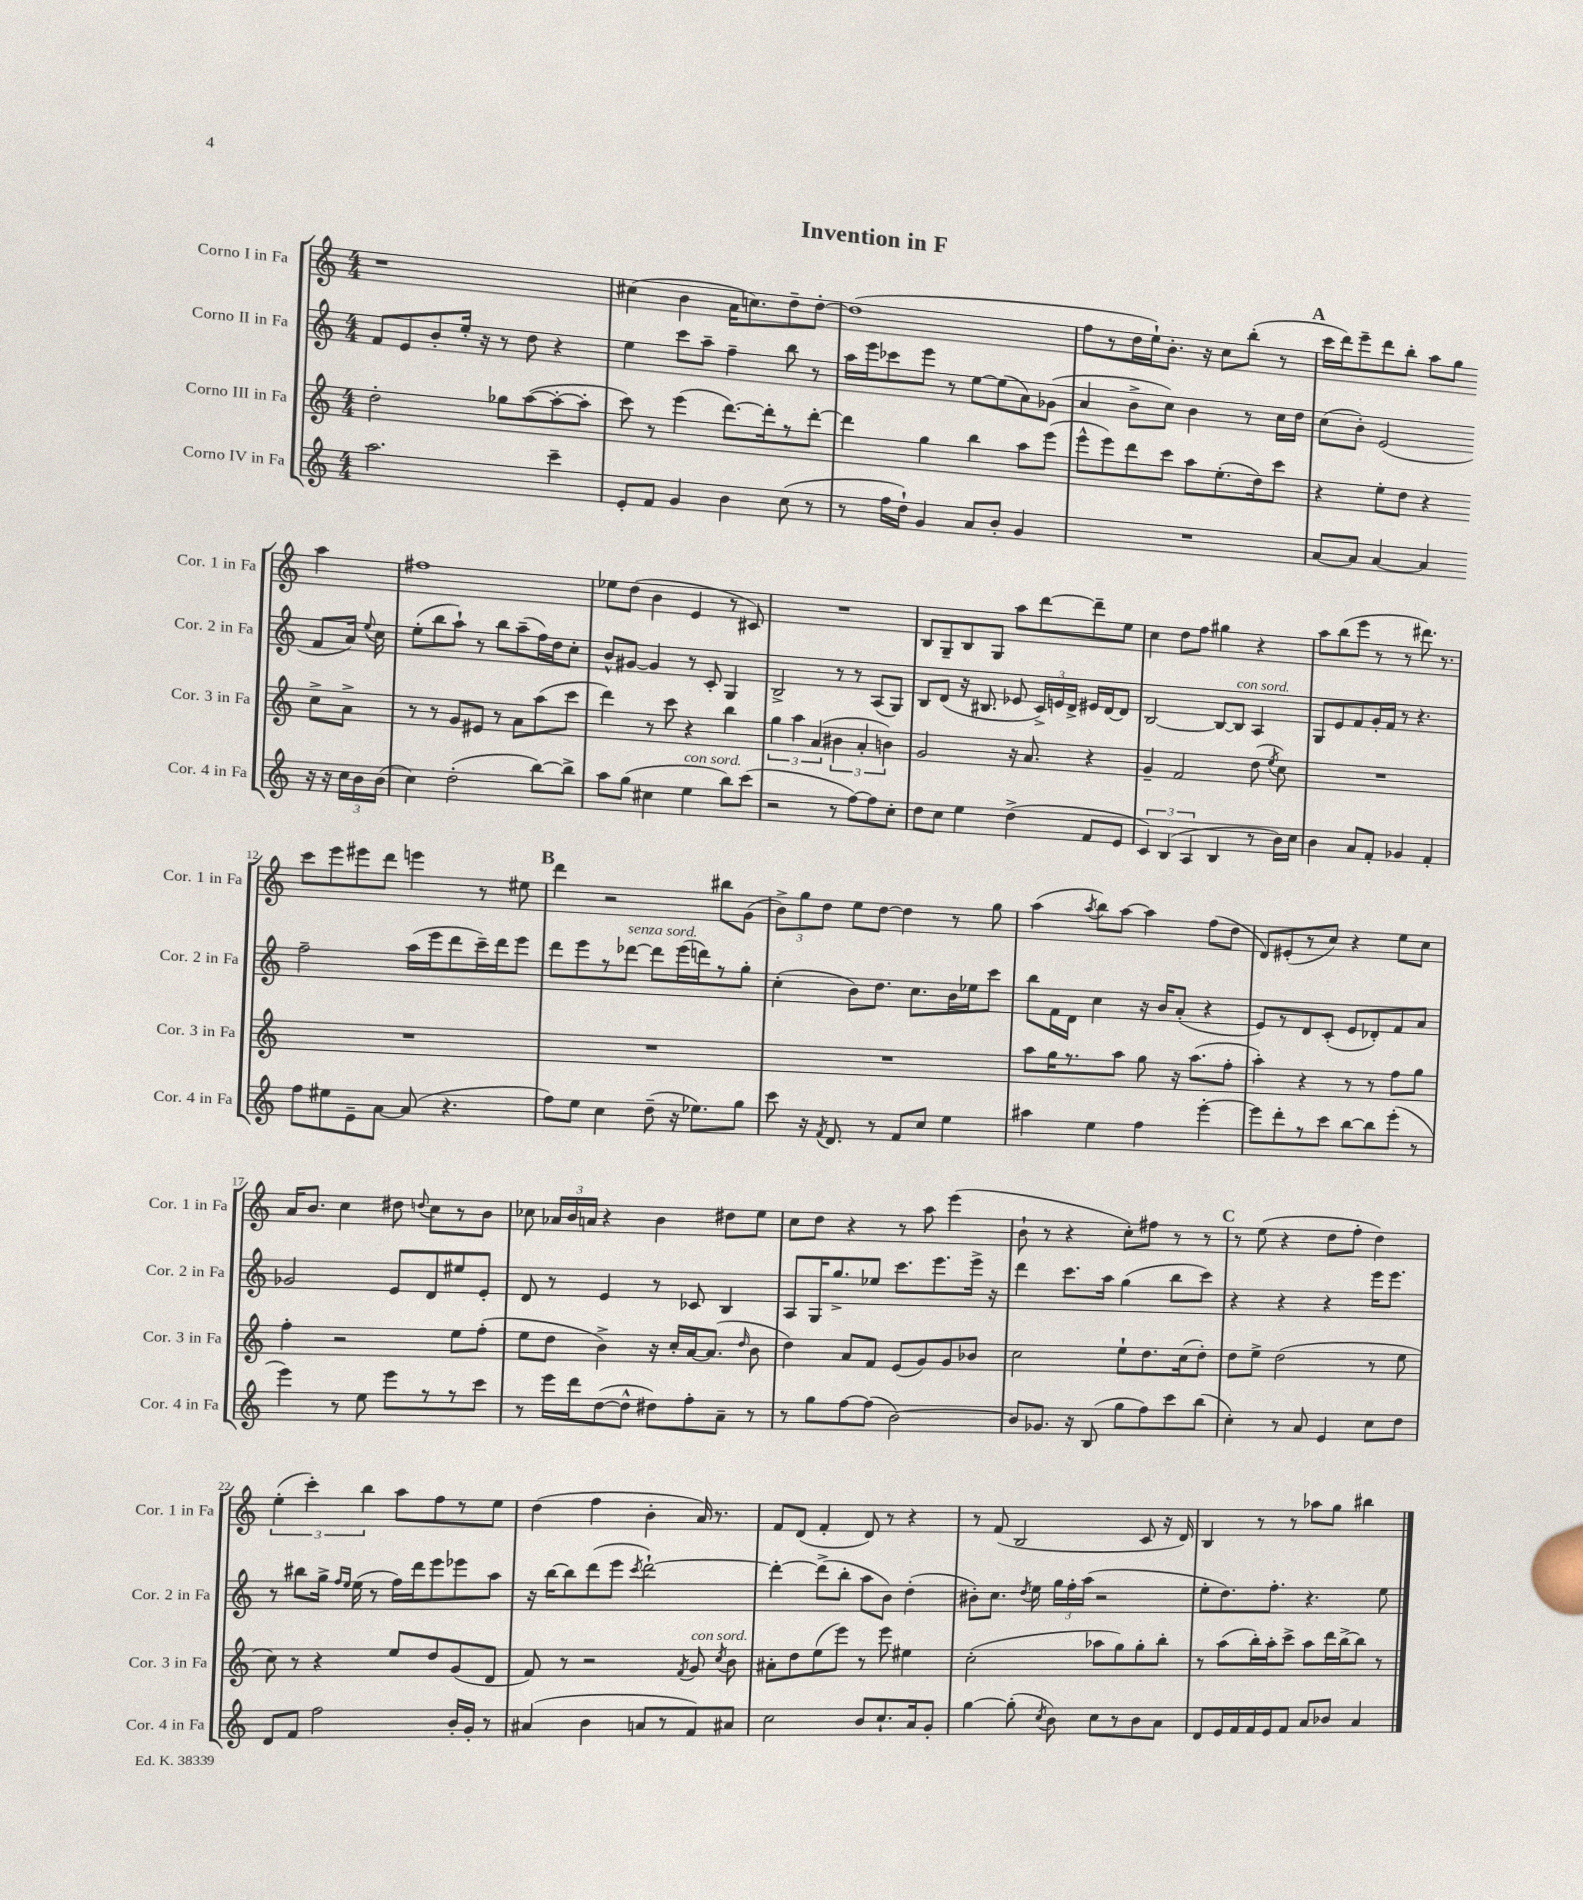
\header { title = "Invention in F" }
<<
\new StaffGroup <<
\new Staff = "s0" \with { instrumentName = "Corno I in Fa" shortInstrumentName = "Cor. 1 in Fa" } {
    \clef treble \key c \major \numericTimeSignature \time 4/4
    \autoBeamOff r1 |
    cis''4( b'4 a'16[ c''8.) d''8-- d''8]~-. |
    d''1( |
    f''8[ r8 d''16 e''16-!) b'8.]-. r16 c''8[ b''8]-.( r8 |
    \mark \markup { \bold "A" } c'''16[ d'''16) e'''8-- d'''8 b''8]-. a''8[ g''8] a''4 |
    fis''1 |
    ees''8[ d''8]( b'4 e'4 r8 cis'8) |
    R1 |
    b8[ g8-- b8 g8] a''8[ d'''8~ d'''8-- e''8] |
    c''4 d''8[ f''8] gis''4 r4 |
    a''8[ b''8( e'''8] r8 r8 dis'''8.) r8. |
    c'''8[ e'''8 eis'''8 d'''8] e'''4 r8 eis''8 |
    \mark \markup { \bold "B" } d'''4 r2 bis''8[ g'8]( |
    \tuplet 3/2 { b'8[->) g''8 d''8] } e''8[ d''8]~ d''4 r8 g''8 |
    a''4( \acciaccatura { a''8 } b''8[) a''8]~ a''4 f''8[( d''8] |
    d'8[) eis'8-.( r8 c''8]) r4 e''8[ c''8] |
    a'16[ b'8.] c''4 dis''8 \appoggiatura { d''8 } c''8[ r8 b'8] |
    ces''8 \tuplet 3/2 { aes'16[ b'16 a'16] } r4 b'4 dis''8[ e''8] |
    c''8[ d''8] r4 r8 a''8 e'''4( |
    b'8-! r8 r4 c''8[-.) fis''8] r8 r8 |
    \mark \markup { \bold "C" } r8 e''8( r4 d''8[ f''8]-. d''4) |
    \tuplet 3/2 { e''4-.( c'''4-.) b''4 } a''8[ f''8 r8 e''8] |
    d''4( f''4 b'4-. a'16) r8. |
    f'8[ d'8]( f'4-. d'8) r8 r4 |
    r8 f'8( b2 c'8 r16 d'16) |
    b4 r8 r8 aes''8[ g''8] bis''4 \bar "|." |
}
\new Staff = "s1" \with { instrumentName = "Corno II in Fa" shortInstrumentName = "Cor. 2 in Fa" } {
    \clef treble \key c \major \numericTimeSignature \time 4/4
    \autoBeamOff f'8[ e'8 b'8-. e''16]-. r16 r8 d''8 r4 |
    e''4 c'''8[ a''8]-- f''4-- b''8 r8 |
    a''16[ e'''16 ces'''8 e'''8] r8 e''8[~ e''8( a'8) ges'8]( |
    a'4 b'8[-> c''8]) b'4 r8 c''16[ d''16] |
    \mark \markup { \bold "A" } c''8[( b'8]-.) e'2( f'8[ a'16]) \appoggiatura { e''8 } c''16 |
    e''8[-.( b''8 a''8]-!) r8 b''8[ a''8--( f''16) d''16 c''8]-. |
    b'8[-^ gis'8]~ gis'4 r8 c'8-. g4 |
    b2-> r8 r8 a8[( g8]) |
    b8[ d'8]( r16 bis8. ees'8 \tuplet 3/2 { c'16[->) e'16 d'16]-> } eis'16[ d'16~ d'8] |
    b2~ b8[~ b8]^\markup { \italic "con sord." } a4 |
    g8[ e'8 f'8 g'16-. f'16] r8 r4. |
    f''2-- a''16[( e'''16 d'''8 c'''16--) d'''16 e'''8] |
    \mark \markup { \bold "B" } d'''8[ e'''8 r8 des'''8]~^\markup { \italic "senza sord." } des'''8[ e'''16( d'''16) r8 g''8]-. |
    c''4-.( b'8[) d''8.] c''8.[ b'16 ees''16 c'''8] |
    b''8[ f'16 d'16] c''4 r16 b'16[ a'8]-.( r4 |
    e'8[) r8 d'8 c'8]-.( e'8[ des'8-.) f'8 a'8] |
    ges'2 e'8[ d'8 eis''8 e'8]-. |
    d'8 r8 e'4 r8 ces'8 b4 |
    a8[ g16 g''8.-> ees''8] c'''8.[ e'''8. e'''16]-> r16 |
    d'''4 c'''8.[ a''16] g''4( b''8[ c'''8]) |
    \mark \markup { \bold "C" } r4 r4 r4 e'''16[ e'''8.] |
    r8 bis''8[ g''16]-> \grace { f''16[ e''16] } e''16( r8 f''16[) d'''16 e'''8 ees'''8 a''8] |
    r16 b''16[~ b''8 d'''8( e'''8] \acciaccatura { c'''8 } d'''2~-!) |
    d'''4~-. d'''8[->( b''8]-. a''8[ b'8]) d''4-.( |
    bis'8[-.) c''8.] \acciaccatura { d''8 } e''16 \tuplet 3/2 { g''16[ f''16-. a''16]( } r2 |
    e''8[-. d''8.) f''8.]-. r4. e''8 \bar "|." |
}
\new Staff = "s2" \with { instrumentName = "Corno III in Fa" shortInstrumentName = "Cor. 3 in Fa" } {
    \clef treble \key c \major \numericTimeSignature \time 4/4
    \autoBeamOff d''2-. ges''8[ a''8~( a''8~-. a''8]-. |
    c'''8) r8 e'''4( d'''8.[~) d'''16-. r8 d'''8]~-. |
    d'''4 g''4 b''4 a''8[ e'''8]( |
    e'''8[-^ e'''8) d'''8 c'''8] a''8[ e''8.-.( d''16) c'''8] |
    \mark \markup { \bold "A" } r4 e''8[-. d''8] r4 c''8[-> a'8]-> |
    r8 r8 g'8[ eis'8] r8 a'8[ a''8( c'''8] |
    d'''4) r8 c'''8 r4 b''4 |
    \tuplet 3/2 { g''4 a''4 a'4( } \tuplet 3/2 { bis'4 a'4-. b'4) } |
    g'2 r16 a'8. r4 |
    g'4-- f'2 d''8( \acciaccatura { e''8 } c''8) |
    R1 |
    R1 |
    \mark \markup { \bold "B" } R1 |
    R1 |
    a''8[ g''16 r8. a''8] g''8 r16 a''8.[( f''8]-. |
    a''4-.) r4 r8 r8 f''8[ g''8] |
    f''4-. r2 e''8[ f''8]-.( |
    e''8[ d''8] b'4->) r16 c''16[-. a'16~ a'8.]( \grace { d''16 } b'8 |
    d''4) a'8[ f'8] e'8[( g'8) g'8 bes'8] |
    c''2 e''8[-! d''8. c''16( d''8]-.) |
    \mark \markup { \bold "C" } d''8[ e''8]-> d''2( r8 e''8 |
    c''8) r8 r4 e''8[ d''8 g'8( d'8] |
    f'8) r8 r2 \acciaccatura { f'8 } g'8^\markup { \italic "con sord." } \acciaccatura { c''8 } b'8 |
    ais'8[-. d''8 e''8( e'''8]) r8 e'''8 eis''4 |
    c''2-.( aes''8[ g''8) g''8-. b''8]-. |
    r8 a''8[( b''16-.) a''16-. c'''8]-> a''8[ d'''16 b''16~-> b''8] r8 \bar "|." |
}
\new Staff = "s3" \with { instrumentName = "Corno IV in Fa" shortInstrumentName = "Cor. 4 in Fa" } {
    \clef treble \key c \major \numericTimeSignature \time 4/4
    \autoBeamOff a''2. c'''4-- |
    e'8[-. f'8] g'4 b'4 c''8( r8 |
    r8 f''16[ d''16]-!) g'4 a'8[ b'8]-. g'4 |
    R1 |
    \mark \markup { \bold "A" } a'8[~ a'8] a'4~ a'4 r16 r16 \tuplet 3/2 { c''16[ b'16 b'16]( } |
    c''4) d''2-.( b''8[~) b''8]-> |
    a''8[ g''8]( cis''4 e''4^\markup { \italic "con sord." } b''8[) c'''8]( |
    r2 r8 f''8[~) f''8 c''8]-. |
    d''8[ c''8] e''4 d''4->( f'8[ e'8] |
    \tuplet 3/2 { c'4) b4( a4 } b4 r8 b'16[) c''16] |
    b'4 a'8[ f'8]-. ges'4 f'4-. |
    f''8[ eis''8 e'8-- a'8]~ a'8( r4. |
    \mark \markup { \bold "B" } f''8[) e''8] c''4 d''8--( r16 ees''8.[) g''8] |
    c'''8 r16 \acciaccatura { f'8 } d'8. r8 f'8[ c''8] e''4 |
    ais''4 e''4 f''4 e'''4~-. |
    e'''8[ d'''8-. r8 c'''8] b''8[~ b''8 e'''8]-.( r8 |
    e'''4) r8 e''8 e'''8[ r8 r8 c'''8] |
    r8 e'''16[ d'''16 d''8~( d''8]-^ dis''8[) f''8-. a'8]-- r8 |
    r8 g''8[ f''8~ f''8]( b'2~) |
    b'8[ ges'8.] r16 b8( g''8[ f''8) c'''8 b''8]( |
    \mark \markup { \bold "C" } c''4-.) r8 a'8 e'4 c''8[ d''8] |
    d'8[ f'8] f''2 b'16[-. g'16]-. r8 |
    ais'4( b'4 a'8[ r8 f'8) ais'8] |
    c''2 b'8[ c''8.-! a'16 g'8]-. |
    g''4~ g''8-.( \acciaccatura { c''8 } b'8) c''8[ r8 b'8 a'8] |
    d'8[ e'16 f'16 f'16 e'16 f'8] a'8[ bes'8] a'4 \bar "|." |
}
>>
>>
